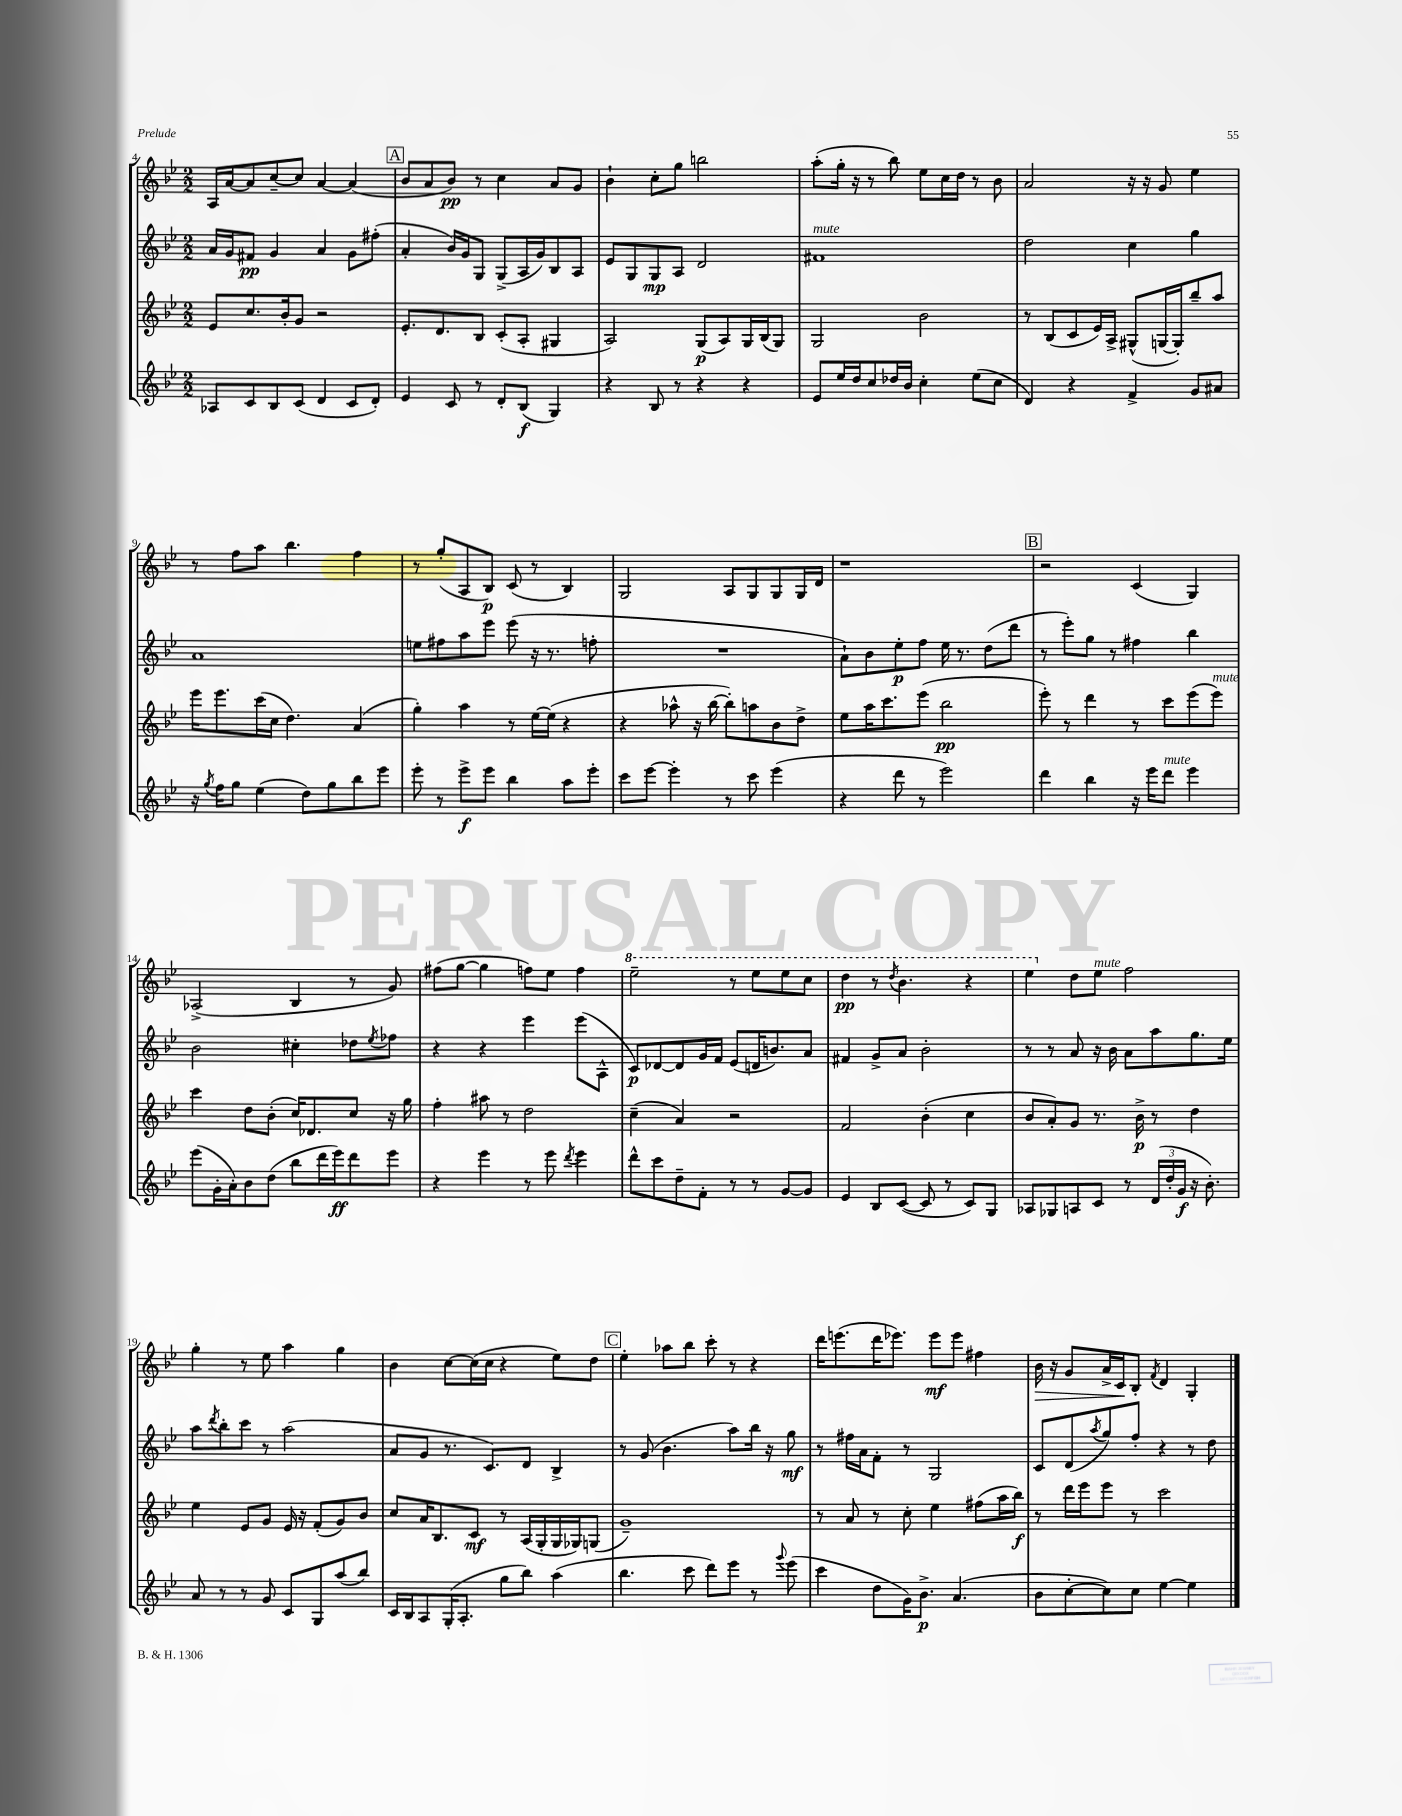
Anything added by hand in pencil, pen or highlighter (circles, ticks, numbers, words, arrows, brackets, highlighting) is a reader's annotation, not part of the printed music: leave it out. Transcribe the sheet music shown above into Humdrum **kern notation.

**kern	**kern	**kern	**kern
*staff4	*staff3	*staff2	*staff1
*clefG2	*clefG2	*clefG2	*clefG2
*k[b-e-]	*k[b-e-]	*k[b-e-]	*k[b-e-]
*M2/2	*M2/2	*M2/2	*M2/2
8A-	8e-	16a	16A
.	.	16g	[16a
8c	8.cc	8f#	8a]
8B-	.	4g	[8cc~
.	16b-'	.	.
(8c	8g	.	8cc]
4d	2r	4a	[4a
8c	.	8g	(4a]
8d')	.	(8ff#'	.
=	=	=	=
4e-	8.e-'	4a'	8b-
.	.	.	8a
.	8.d	.	.
8c	.	16b-)	8b-)
.	.	16g	.
8r	8B-	8G	8r
8d'	(8c'	(8G^	4cc
(8B-	8A'	16A	.
.	.	16g)	.
4G)	4G#	8B-	8a
.	.	8A	8g
=	=	=	=
4r	2A)	8e-	4b-`
.	.	8G	.
8B-	.	8G	8cc'
8r	.	8A	8gg
4r	(8G	2d	2bb
.	8A)	.	.
4r	16G	.	.
.	(16B-	.	.
.	8G)	.	.
=	=	=	=
8e-	2G	1f#	(8aa'
16ee-	.	.	16gg'
16dd	.	.	16r
8cc	.	.	8r
16dd-	.	.	8bb-)
16b-	.	.	.
4cc'	2b-	.	8ee-
.	.	.	16cc
.	.	.	16dd
(8ee-	.	.	8r
8cc	.	.	8b-
=	=	=	=
4d)	8r	2dd	2a
.	(8B-	.	.
4r	8c	.	.
.	16e-)	.	.
.	16A^	.	.
4f^	(8G#^^	4cc	16r
.	.	.	16r
.	[16G	.	8g
.	16G'])	.	.
8g	8bb-~	4gg	4ee-
8a#	8aa	.	.
=	=	=	=
16r	16eee-	1a	8r
8qgg	.	.	.
16ff	8.eee-	.	.
8gg	.	.	8ff
(4ee-	(16ccc	.	8aa
.	16cc	.	.
.	4.dd)	.	4.bb-
8dd)	.	.	.
8gg	.	.	.
8bb-	(4a	.	4ff
8eee-	.	.	.
=	=	=	=
8eee-'	4gg')	8ee	8r
8r	.	8ff#	(8gg'
8eee-^	4aa	8aa	8A
8eee-	.	8eee-	8B-)
4bb-	8r	(8eee-	(8c
.	[16ee-	16r	8r
.	(16ee-]	8.r	.
8aa	4r	.	4B-)
8eee-'	.	8ff'	.
=	=	=	=
8ccc	4r	1r	2G
[8eee-	.	.	.
4eee-']	8aa-^^	.	.
.	16r	.	.
.	[16bb-	.	.
8r	8bb-'])	.	8A
8ccc	8aa	.	8G
(4eee-	8b-	.	8G
.	8dd^	.	16G
.	.	.	16d
=	=	=	=
4r	8ee-	8a`)	1r
.	16aa	8b-	.
.	8.ccc	.	.
8ddd	.	8ee-'	.
8r	(8eee-	8ff	.
2eee-)	2bb-	16ee-	.
.	.	8.r	.
.	.	(8dd	.
.	.	8ddd	.
=	=	=	=
4ddd	8eee-')	8r	2r
.	8r	8eee-')	.
4bb-	4ddd	8gg	.
.	.	8r	.
16r	8r	4ff#	(4c
16eee-	.	.	.
8ddd	8ccc	.	.
4eee-	(8eee-	4bb-	4G)
.	8eee-)	.	.
=	=	=	=
(8eee-	4ccc	2b-	(2A-^
16g'	.	.	.
16a')	.	.	.
8b-	8dd	.	.
(8dd	(8b-'	.	.
8bb-	16cc)	4cc#'	4B-
.	8.d-	.	.
16ddd	.	.	.
16eee-)	.	.	.
8ddd	8cc	8dd-	8r
.	.	8qee-	.
8eee-	16r	8ff-	8g)
.	16gg	.	.
=	=	=	=
4r	4ff'	4r	(8ff#
.	.	.	[8gg
4eee-	8aa#	4r	4gg]
.	8r	.	.
8r	2dd	4eee-	8ff)
8eee-	.	.	8ee-
8qddd	.	.	.
4eee-	.	(8eee-	4ff
.	.	8A^^	.
=	=	=	=
8ddd^^	(4cc~	8c)	2eee-~
8ccc	.	[8d-	.
8dd~	4a)	8d-]	.
8f'	.	16g	.
.	.	16f	.
8r	2r	(8e-	8r
8r	.	16d	8eee-
.	.	8.b)	.
[8g	.	.	8eee-
8g]	.	8a	8ccc
=	=	=	=
4e-	2f	4f#	4ddd
8B-	.	8g^	8r
.	.	.	8qddd
([8c	.	8a	4.bb-
8c]	(4b-'	2b-'	.
8r	.	.	.
8c)	4cc	.	4r
8G	.	.	.
=	=	=	=
8A-	8b-	8r	4eee-
8G-	8a')	8r	.
8A	8g	8a	8dd
8c	8.r	16r	8ee-
.	.	16b-	.
8r	.	8a	2ff
.	16b-^	.	.
(24d	8r	8aa	.
24dd'	.	.	.
24g	.	.	.
16r	4dd	8.gg	.
8.b-')	.	.	.
.	.	16ee-	.
=	=	=	=
8a	4ee-	8aa	4gg'
.	.	8qddd	.
8r	.	8bb-'	.
8r	8e-	8ccc	8r
8g	8g	8r	8ee-
8c	16e-	(2aa	4aa
.	16r	.	.
8G	(8f'	.	.
(8aa	8g)	.	4gg
8bb-)	8b-	.	.
=	=	=	=
16c	8cc	8a	4b-
16B-	.	.	.
8A	16a	8g	.
.	8.B-	.	.
(16G'	.	8.r	[8cc
8.A'	.	.	.
.	8c	.	(16cc]
.	.	8.c)	16cc
8gg	8r	.	4r
8bb-)	(16A	8d	.
.	16G'	.	.
(4aa	16G	4B-^	8ee-)
.	16G-)	.	.
.	(8G	.	8dd
=	=	=	=
4.bb-	1g~)	8r	4ee-'
.	.	(8g	.
.	.	4.b-	8aa-
8ccc	.	.	8bb-
8ddd)	.	.	8ccc'
8eee-	.	8aa)	8r
8r	.	16bb-	4r
.	.	16r	.
8qqggg	.	.	.
(8eee-	.	8gg	.
=	=	=	=
4ccc	8r	8r	16ddd
.	.	.	(8.eee
.	8a	16ff#	.
.	.	16a	.
8dd	8r	8f'	16ddd
.	.	.	8.eee-)
16g)	8cc'	8r	.
8.b-^	.	.	.
.	4ee-	2G	8eee-
(4.a	.	.	8eee-
.	(8ff#	.	4ff#
.	16aa	.	.
.	16bb-)	.	.
=	=	=	=
8b-	8r	8c	16b-
.	.	.	16r
[8cc'	16ddd	(8d	8g
.	16eee-	.	.
.	.	8qaa	.
8cc])	8eee-	8gg)	16a^
.	.	.	16c
8cc	8r	8ff'	8B-'
.	.	.	8qf
[4ee-	2ccc	4r	4d
4ee-]	.	8r	4G'
.	.	8dd	.
==	==	==	==
*-	*-	*-	*-
